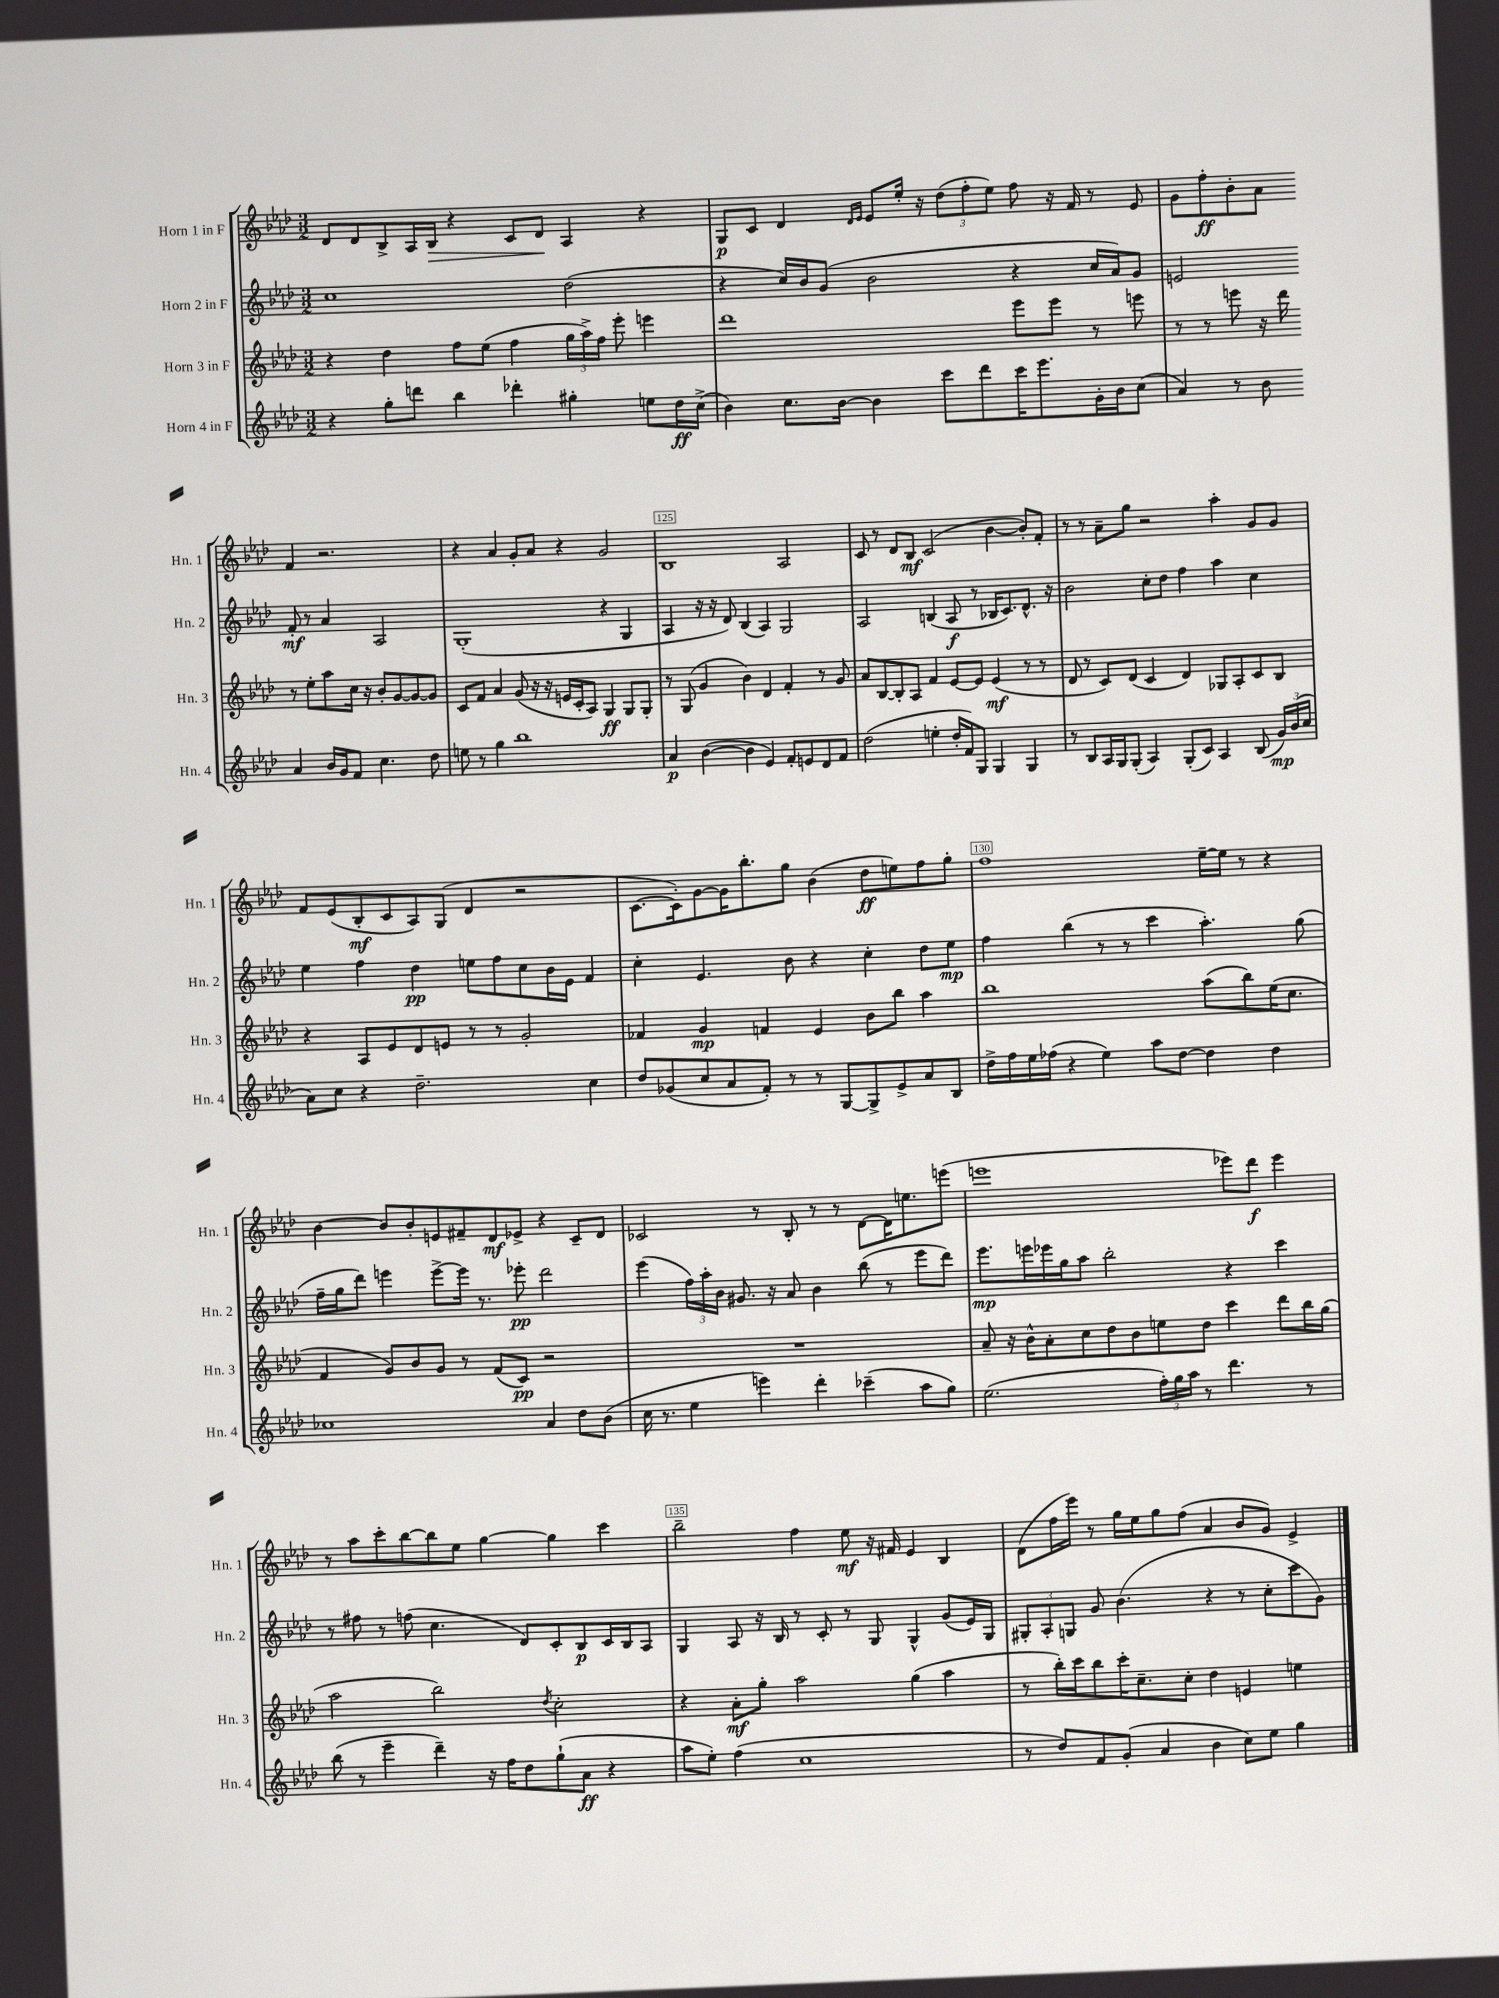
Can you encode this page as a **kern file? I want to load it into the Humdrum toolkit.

**kern	**kern	**kern	**kern
*staff4	*staff3	*staff2	*staff1
*clefG2	*clefG2	*clefG2	*clefG2
*k[b-e-a-d-]	*k[b-e-a-d-]	*k[b-e-a-d-]	*k[b-e-a-d-]
*M3/2	*M3/2	*M3/2	*M3/2
4r	4r	1cc	8d-
.	.	.	8d-
8gg'	4dd-	.	8B-^
8ddd	.	.	16A-
.	.	.	16B-
4bb-	8ff	.	4r
.	(8ee-	.	.
4ddd-'	4ff	.	8c
.	.	.	8d-
4gg#'	24gg	(2dd-	4A-
.	24aa-^)	.	.
.	24ff	.	.
.	8eee-'	.	.
8ee	4eee	.	4r
16dd-	.	.	.
(16cc^	.	.	.
=	=	=	=
4b-)	1ddd-	4r	8G
.	.	.	8c
8.cc	.	16cc)	4d-
.	.	16b-	.
.	.	(8g	.
[16b-	.	.	.
.	.	.	16qqd-
.	.	.	16qqe-
4b-]	.	2b-	8e-
.	.	.	16ee-'
.	.	.	16r
8ccc	.	.	(12dd-
.	.	.	12ff'
8ddd-	.	.	.
.	.	.	12ee-)
16ccc	8eee-	4r	8ff
8.eee-	.	.	.
.	8eee-	.	16r
.	.	.	16f
16g'	8r	16cc	8r
16b-	.	16a-)	.
(8cc	8eee	8g	8e-
=	=	=	=
4a-)	8r	2e	8g
.	8r	.	8ff'
8r	8eee	.	8b-'
8b-	16r	.	8a-
.	16ddd-	.	.
4a-	8r	8f'	4f
.	8ee-'	8r	.
16b-	8aa-	4a-	2.r
16g	.	.	.
8f	16cc	.	.
.	16r	.	.
4.cc	8b-'	2A-	.
.	[8g	.	.
.	8g_	.	.
8dd-	8g]	.	.
=	=	=	=
8ee	8c	(1G'	4r
8r	8f	.	.
4gg	4a-	.	4a-
1bb-	(8g	.	8g'
.	16r	.	8a-
.	16r	.	.
.	16e	.	4r
.	16c'	.	.
.	8A-)	.	.
.	4G	4r	2g
.	8G	4G	.
.	8G'	.	.
=	=	=	=
4a-	8r	4A-	1B-
.	(8G	.	.
([4b-	4g	16r	.
.	.	16r	.
.	.	8d-)	.
4b-]	4b-)	(4B-	.
4e-)	4d-	4A-)	.
8f'	4f'	2G	2A-
8e	.	.	.
8d-	8r	.	.
8f	8g	.	.
=	=	=	=
(2dd-	8a-	2A-	8c
.	[8B-	.	8r
.	8B-']	.	8d-
.	8A-	.	8B-
4ee'	4f	(4B	(2c
16dd-'	[8e-	8A-	.
16f)	.	.	.
8G	8e-]	8r	.
4G	(4e-	16B-	[4b-
.	.	8.c)	.
4G	8r	8.d-^^	8b-'])
.	8r	.	8f'
.	.	16r	.
=	=	=	=
8r	8d-	2b-	8r
8B-	8r	.	8r
16A-	8c)	.	8a-~
16G	.	.	.
(8G'	(8d-	.	8gg
4A-)	4c	8cc'	2r
.	.	8dd-	.
(8G'	4d-)	4ff	.
8c)	.	.	.
4A-	8G-	4aa-	4aa-'
.	8A-'	.	.
(8B-	8c	4cc	8g
24g)	8B-	.	8g
(24b-	.	.	.
24cc	.	.	.
=	=	=	=
8a-)	4r	4ee-	8f
8cc	.	.	(8e-
4r	8A-	4ff	8B-'
.	8e-	.	8c
2.dd-~	8d-	4dd-	8A-)
.	8e	.	(8G
.	8r	8ee	4d-
.	8r	8ff	.
.	2g'	8cc	2r
.	.	16b-	.
.	.	16e-	.
4cc	.	4f	.
=	=	=	=
8dd-	4f-	4cc'	[8.c
(8g-	.	.	.
.	.	.	16c'])
8cc	4g	4.e-	[8g
8a-	.	.	16g]
.	.	.	8.bb-'
8f')	4f	.	.
8r	.	8b-	8gg
8r	4e-	4r	(4b-
[8G	.	.	.
8G^]	8b-	4cc'	8dd-
8e-^	8bb-	.	8ee)
8a-	4aa-	8dd-	8ff
8B-	.	8ee-	8gg'
=	=	=	=
16dd-^	1bb-	4ff	1ff
16ff	.	.	.
16ee-	.	.	.
(16ff-	.	.	.
4r	.	(4bb-	.
4ee-)	.	8r	.
.	.	8r	.
8aa-	.	4ccc	.
[8dd-	.	.	.
4dd-]	(8aa-	4.aa-')	[16ee-~
.	.	.	16ee-]
.	8bb-)	.	8r
4dd-	(16ee-	.	4r
.	8.cc	.	.
.	.	(8gg	.
=	=	=	=
1cc-	4f	16ff~	[4b-
.	.	16gg	.
.	.	8ddd-)	.
.	8g)	4eee	8b-]
.	8b-	.	8b-'
.	8g	[8eee^	8e
.	8r	16eee]	8f#~
.	.	8.r	.
.	(8f	.	8d-
.	8c)	8eee-'	8e-^
4a-	2r	2ddd-	4r
8dd-	.	.	8c~
(8b-	.	.	8d-
=	=	=	=
16cc	1.r	(4eee-	2c-
8.r	.	.	.
4ee-	.	24ff)	.
.	.	24aa-'	.
.	.	24b-	.
.	.	8.g#	.
4eee)	.	.	8r
.	.	16r	.
.	.	8a-	8B-'
4ddd-'	.	4b-	8r
.	.	.	8r
(4ccc-~	.	(8bb-	[8d-
.	.	8r	16d-]
.	.	.	8.ee
8aa-	.	8eee-	.
8gg)	.	8ddd-)	(8eee
=	=	=	=
(2.ee-	8a-~	8.eee-	1eee
.	16r	.	.
.	16b-^^	16eee	.
.	8a-'	16eee-	.
.	.	16gg	.
.	8cc	8aa-	.
.	8dd-	2bb-'	.
.	8b-	.	.
24ff')	8ee	.	.
24gg	.	.	.
24aa-	.	.	.
8r	8dd-	.	.
4.ddd-	4ccc	4r	8eee-)
.	.	.	8ddd-
.	8ddd-	4ccc	4eee-
8r	16bb-	.	.
.	(16gg	.	.
=	=	=	=
(8bb-	2aa-	8r	8r
8r	.	8ff#	8aa-
4eee-~	.	8r	8ccc'
.	.	(8ff	[8bb-
4ddd-~)	2bb-)	4.cc	8bb-]
.	.	.	8ee-
16r	.	.	[4gg
16ff	.	.	.
8dd-	.	8d-)	.
.	8qdd-	.	.
(8gg`	2cc'	8c'	4gg]
8a-	.	8B-	.
4r	.	16c	4ccc
.	.	16B-	.
.	.	8A-	.
=	=	=	=
8aa-	4r	4G	2bb-~
8ee-')	.	.	.
(4ff	8a-'	8A-	.
.	8gg'	16r	.
.	.	16B-	.
1cc	2aa-	8r	4ff
.	.	8c'	.
.	.	8r	8ee-
.	.	8G	16r
.	.	.	16f#
.	(4gg	4G^^	4e-
.	4aa-	(8g	4B-
.	.	16e-)	.
.	.	16G	.
=	=	=	=
8r	8r	12G#'	(8d-
.	.	12A-'	.
8dd-)	16bb-')	.	16ff
.	.	12G	.
.	16ccc	.	16eee-)
8f	8bb-	8g	8r
(8g'	16ccc'	(4.b-	16gg
.	8.cc~	.	16ee-
4a-	.	.	8gg
.	8cc'	.	(8ff
4b-	4dd-	4r	4a-
8cc)	4e	8r	8b-
8ee-	.	8cc'	8g)
4gg	4ee	8ccc	4e-^
.	.	8g)	.
==	==	==	==
*-	*-	*-	*-
